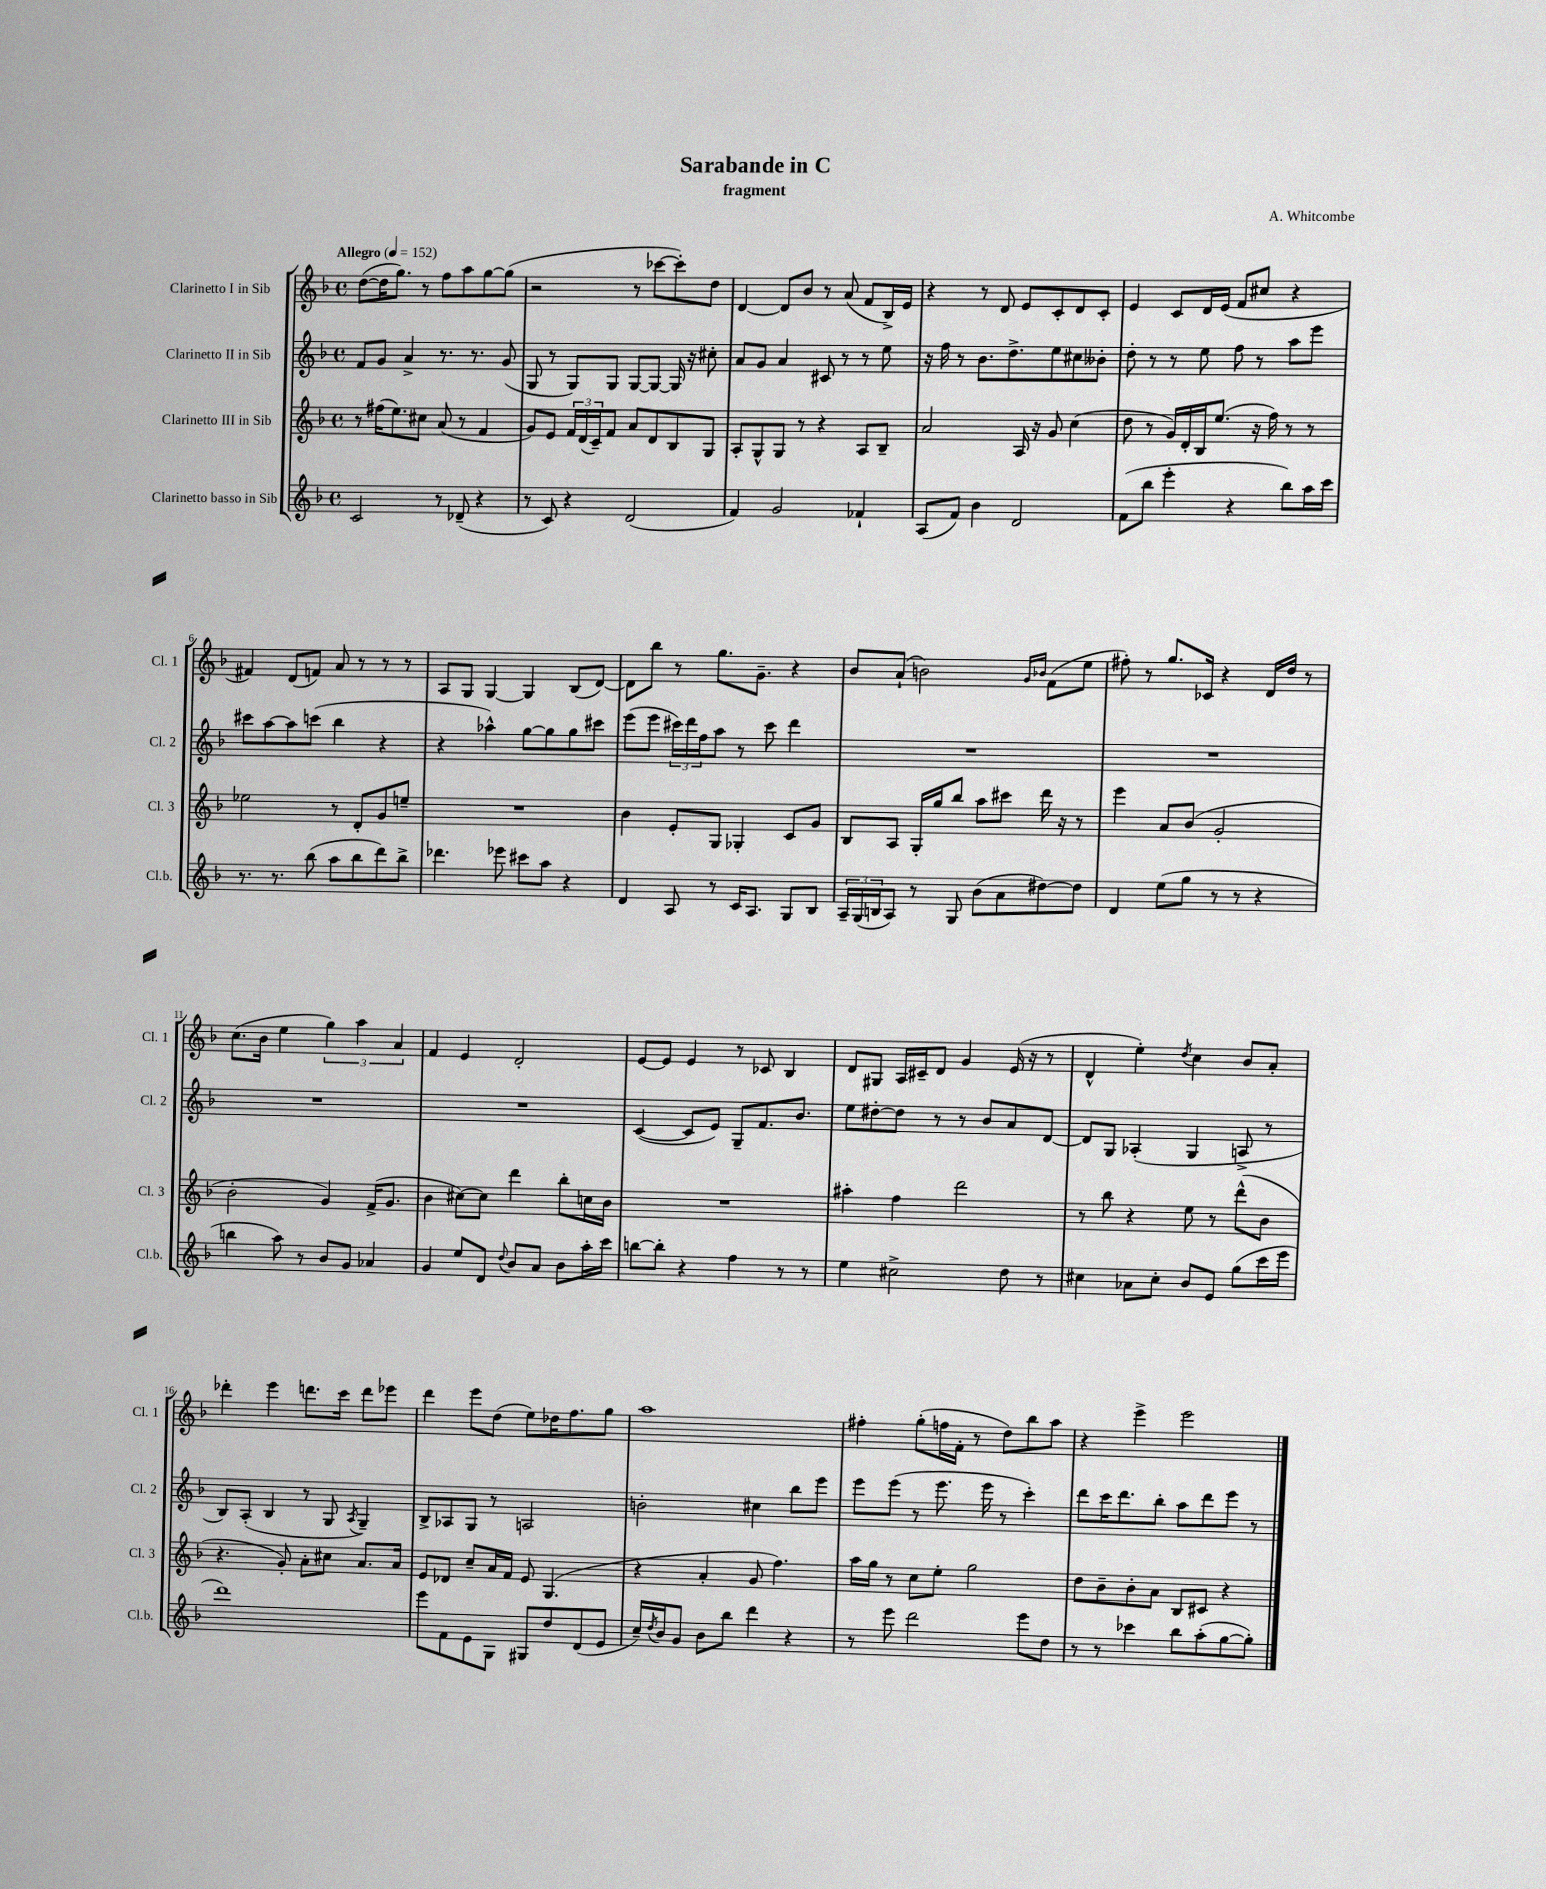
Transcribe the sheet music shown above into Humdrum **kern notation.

**kern	**kern	**kern	**kern
*part4	*part3	*part2	*part1
*staff4	*staff3	*staff2	*staff1
*I"Clarinetto basso in Sib	*I"Clarinetto III in Sib	*I"Clarinetto II in Sib	*I"Clarinetto I in Sib
*I'Cl.b.	*I'Cl. 3	*I'Cl. 2	*I'Cl. 1
*clefG2	*clefG2	*clefG2	*clefG2
*k[b-]	*k[b-]	*k[b-]	*k[b-]
*M4/4	*M4/4	*M4/4	*M4/4
*met(c)	*met(c)	*met(c)	*met(c)
*MM152	*MM152	*MM152	*MM152
=1	=1	=1	=1
!	!	!	!LO:TX:a:B:t=Allegro
2c/	8r	8f/L	([8dd\L
.	(16ff#X\KL	8g/J	16dd\K]
.	8.ee\)	.	8.gg\J)
.	.	4a^/	.
.	8cc#X\J	.	8r
8r	(8a/	8.r	8ff\L
(8d-X~/	8r	.	8aa\
.	.	8.r	.
4r	4f/	.	[8gg\
.	.	(8g/	(8gg\J]
=2	=2	=2	=2
8r	8g/L)	8G/	2r
8c/)	8e/J	8r	.
4r	24f/LL	8G/L)	.
.	(24d/	.	.
.	24c~/J)	.	.
.	8f/J	8G/J	.
(2d/	8a/L	[8G/L	8r
.	8d/	8G/J_	[8ccc-X\L
.	8B-/	16G/]	8ccc-'\])
.	.	16r	.
.	8G/J	8cc#X'\	8dd\J
=3	=3	=3	=3
4f/)	8A'/L	8a/L	[4d/
.	8G^^/	8g/J	.
2g/	8G/J	4a/	8d/L]
.	8r	.	8b-/J
.	4r	8c#X/	8r
.	.	8r	(8a/
4f-X`/	8A/L	8r	8f/L
.	8B-~/J	8ee\	16B-^/L)
.	.	.	16e/JJ
=4	=4	=4	=4
(8A/L	2a/	16r	4r
.	.	16ff\	.
8f/J)	.	8r	.
4b-\	.	8.b-\L	8r
.	.	.	8d/
.	.	8.dd^\	.
2d/	16A/	.	8e/L
.	16r	.	.
.	8g/	8ee\	8c'/
.	(4cc\	8cc#X\	8d/
.	.	8b--X'\J	8c'/J
=5	=5	=5	=5
(8f\L	8dd\	8dd'\	4e/
8bb-\J	8r	8r	.
4eee'\	16g/LL)	8r	8c/L
.	16d'/	.	.
.	16B-/J	8ee\	16d/L
.	(8.ee/J	.	(16e/JJ
4r	.	8ff\	8f/L
.	16r	8r	8cc#X/J
.	16ff\)	.	.
8bb-\L)	8r	8aa\L	4r
16aa\L	8r	8eee\J	.
16ccc\JJ	.	.	.
!!LO:LB:g=z
=6	=6	=6	=6
8.r	2ee-X\	8ccc#X\L	4f#X/)
.	.	[8aa\	.
8.r	.	.	.
.	.	8aa\]	(8d/L
(8bb-\	.	(8cccn\J	8fn/J)
8aa\L	8r	4bb-\	8a/
8bb-\	8d'/L	.	8r
8ddd\)	8g/	4r	8r
8bb-^\J	8een~/J	.	8r
=7	=7	=7	=7
4.ddd-X\	1r	4r	8A/L
.	.	.	8G/J
.	.	4aa-X^^\)	[4G/
8eee-X\	.	.	.
8ccc#X\L	.	[8gg\L	4G/]
8aa\J	.	8gg\]	.
4r	.	8gg\	(8B-/L
.	.	8ccc#X\J	[8d/J)
=8	=8	=8	=8
4d/	4b-\	(8eee\L	8d\L]
.	.	8eee\J	8bb-\J
8A/	8e'/L	24ccc#X\LL)	8r
.	.	24ddd\	.
.	.	24ff\J	.
8r	8G/J	8aa\J	8.gg\L
16c/KL	4G-X'/	8r	.
8.A/J	.	.	8.g~\J
.	.	8ccc#\	.
8G/L	8c/L	4ddd\	4r
8B-/J	8g/J	.	.
=9	=9	=9	=9
24A~/LL	8B-/L	1r	8b-/L
(24G/	.	.	.
24Bn/J	.	.	.
8A/J)	8A/J	.	(8a`/J
8r	16G'/LL	.	2bn\)
.	16gg/J	.	.
8G/	8bb-/J	.	.
(8b-\L	8aa\L	.	.
8a\	8ccc#X\J	.	.
.	.	.	16qqg/LL
.	.	.	16qqb-X/JJ
[8dd#X\)	16ddd\	.	(8f\L
.	16r	.	.
8dd#\J]	8r	.	8ee\J
=10	=10	=10	=10
4d/	4eee\	1r	8ff#X'\)
.	.	.	8r
(8ee\L	8a/L	.	8.gg/L
8gg\J	(8b-/J	.	.
.	.	.	16c-X/Jk
8r	2g'/	.	4r
8r	.	.	.
4r	.	.	16d/LL
.	.	.	16dd/JJ
.	.	.	8r
!!LO:LB:g=z
=11	=11	=11	=11
4bbn\	2b-'\	1r	(8.cc\L
.	.	.	16b-\Jk
8aa\)	.	.	4ee\
8r	.	.	.
8b-/L	4g/)	.	6gg\)
8g/J	.	.	.
.	.	.	6aa\
4a-X/	(16f^/KL	.	.
.	8.g/J	.	.
.	.	.	6a/
=12	=12	=12	=12
4g/	4b-\	1r	4f/
8ee/L	[8cc#X\L)	.	4e/
8d/J	8cc#\J]	.	.
8qqdd/	.	.	.
8b-/L	4ddd\	.	2d'/
8a/J	.	.	.
8b-\L	8bb-'\L	.	.
16aa'\L	16ccn\L	.	.
16ccc\JJ	16b-\JJ	.	.
=13	=13	=13	=13
[8bbn\L	1r	([4c/	[8e/L
8bb'\J]	.	.	8e/J]
4r	.	8c/L]	4e/
.	.	8e/J)	.
4ff\	.	8G~/L	8r
.	.	8.f/	8c-X/
8r	.	.	4B-/
.	.	8.b-/J	.
8r	.	.	.
=14	=14	=14	=14
4ee\	4aa#X'\	8ee\L	8d/L
.	.	[8dd#X'\	8G#X/J
2cc#X^\	4ff\	8dd#\J]	16A/LL
.	.	.	16c#X~/J
.	.	8r	8d/J
.	2ddd\	8r	4g/
.	.	8b-/L	.
8dd\	.	8a/	(16e/
.	.	.	16r
8r	.	[8d/J	8r
=15	=15	=15	=15
4cc#X\	8r	8d/L]	4d^^/
.	8bb-\	8G/J	.
8a-X\L	4r	(4A-X'/	4ee'\)
8cc#'\J	.	.	.
.	.	.	8qdd/
8b-/L	8ee\	4G/	4cc\
8e/J	8r	.	.
(8gg\L	(8ddd^^\L	8An^/	8b-/L
16ccc\L	8b-\J	8r	8a'/J
16eee\JJ	.	.	.
!!LO:LB:g=z
=16	=16	=16	=16
1ddd)	4.r	8B-/L)	4ddd-X'\
.	.	(8A'/J	.
.	.	4B-/	4eee\
.	8g'/)	.	.
.	8a'\L	8r	8.dddn\L
.	8cc#X\J	8G/	.
.	.	.	16ccc\Jk
.	.	8qA/	.
.	8.a/L	4G~/)	8ddd\L
.	.	.	8eee-X\J
.	16a/Jk	.	.
=17	=17	=17	=17
8eee\L	8e/L	8B-^/L	4ddd\
8f\	8d-X/J	8A-X/	.
8e\	8cc~/L	8G/J	8eee\L
8G\J	16a/L	8r	(8dd\J
.	16f/JJ	.	.
8G#X/L	8e/	2An/	8ee\L)
8dd/	(4.G/	.	16dd-X\K
.	.	.	8.ff\
(8d/	.	.	.
8e/J	.	.	8gg\J
=18	=18	=18	=18
16cc~/LL)	4r	2bn'\	1aa
8qdd/	.	.	.
16b-/J	.	.	.
8g/J	.	.	.
8b-\L	4a'/	.	.
8bb-\J	.	.	.
4ddd\	8g/	4cc#X\	.
.	4.ff\)	.	.
4r	.	8bb-\L	.
.	.	8eee\J	.
=19	=19	=19	=19
8r	16aa\LL	8eee\L	4ff#X'\
.	16gg\JJ	.	.
8eee\	8r	(8eee\J	.
2ddd\	8cc\L	8r	(8gg'\L
.	8ee'\J	8.eee\	16ffn\L
.	.	.	16f'\JJ
.	2gg\	.	8r
.	.	16eee\	.
.	.	8r	8dd\L)
8eee\L	.	4ccc'\)	8bb-\
8dd\J	.	.	8aa\J
=20	=20	=20	=20
8r	8dd\L	8ddd\L	4r
8r	8b-~\	16ccc\K	.
.	.	8.ddd\	.
4ccc-X\	8b-'\	.	4eee^\
.	8a\J	8bb-'\J	.
8bb-\L	8B-/L	8aa\L	2eee\
(8aa'\	8c#X/J	8ddd\	.
[8gg\	4r	8eee\J	.
8gg'\J])	.	8r	.
==	==	==	==
*-	*-	*-	*-
